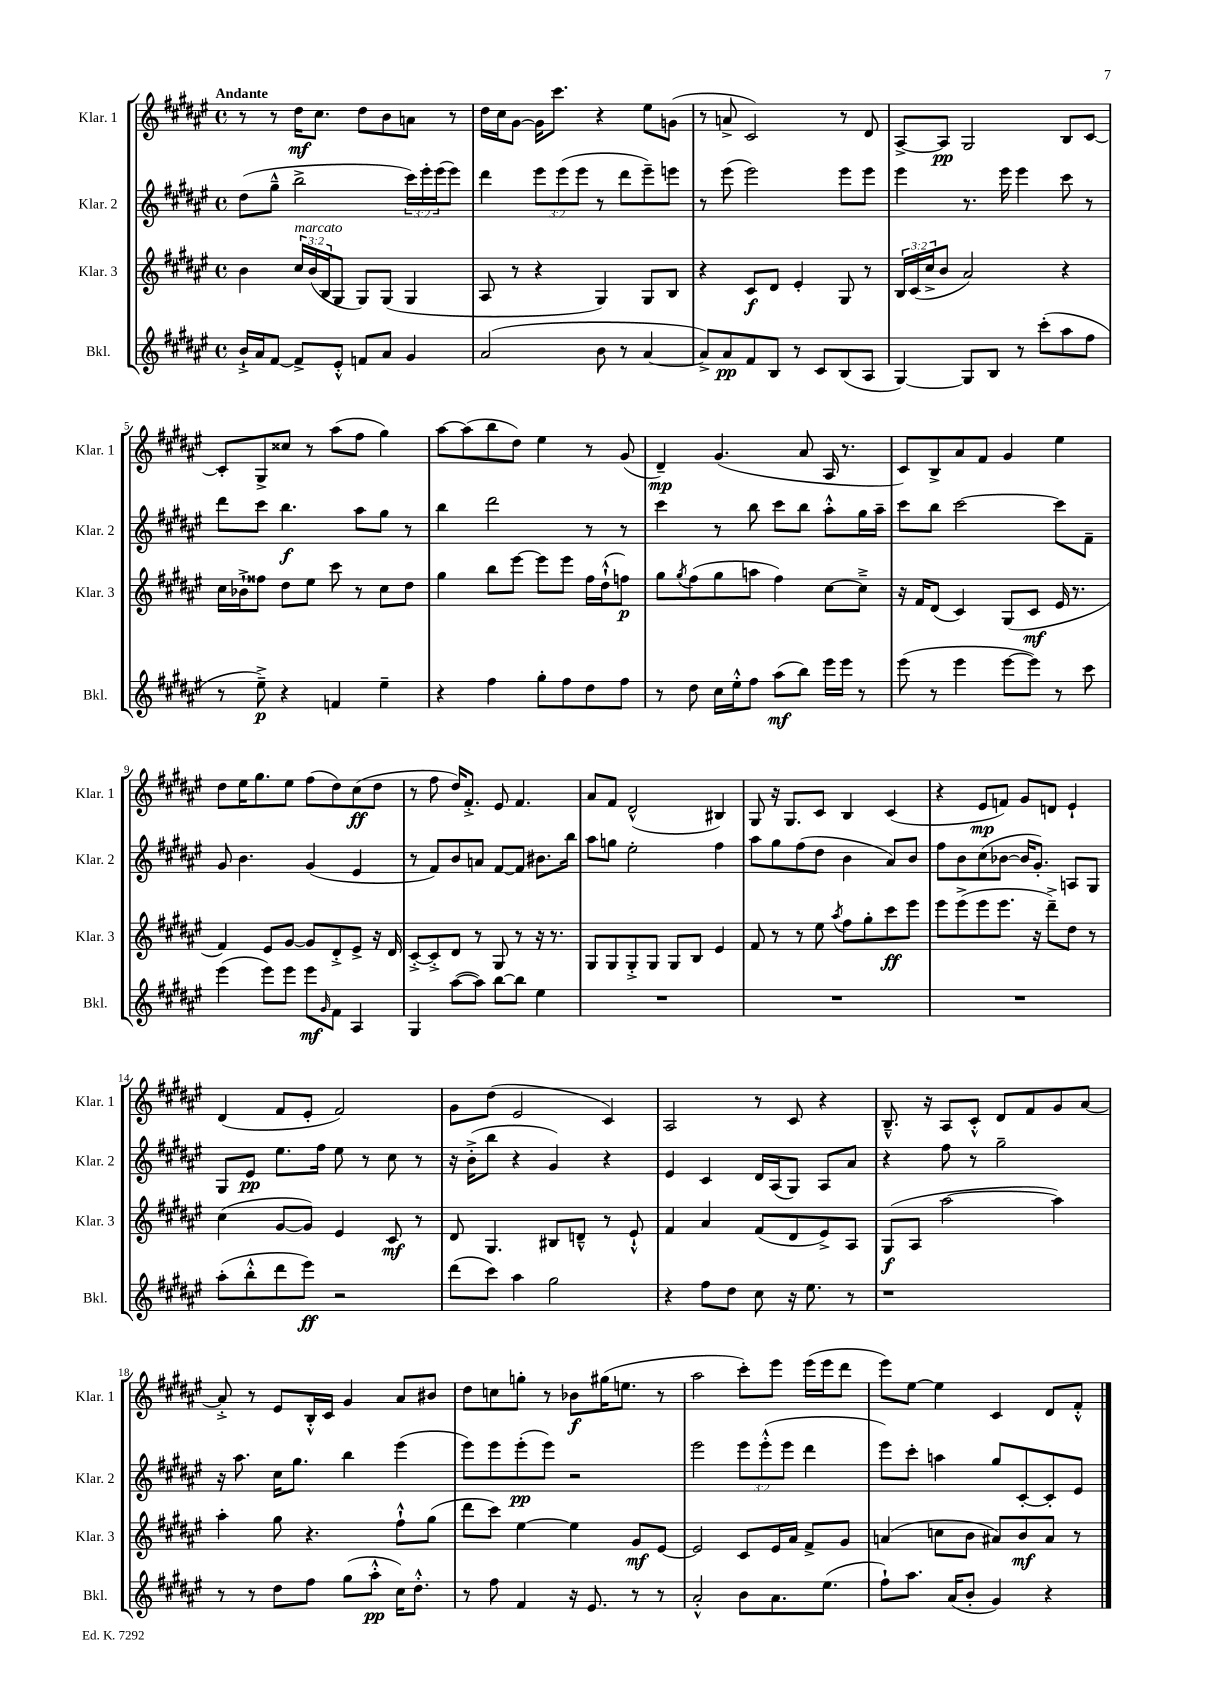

**kern	**dynam	**kern	**dynam	**kern	**dynam	**kern	**dynam
*part4	*part4	*part3	*part3	*part2	*part2	*part1	*part1
*staff4	*staff4	*staff3	*staff3	*staff2	*staff2	*staff1	*staff1
*I"Bkl.	*	*I"Klar. 3	*	*I"Klar. 2	*	*I"Klar. 1	*
*I'Bkl.	*	*I'Klar. 3	*	*I'Klar. 2	*	*I'Klar. 1	*
*clefG2	*	*clefG2	*	*clefG2	*	*clefG2	*
*k[f#c#g#d#a#e#]	*	*k[f#c#g#d#a#e#]	*	*k[f#c#g#d#a#e#]	*	*k[f#c#g#d#a#e#]	*
*M4/4	*	*M4/4	*	*M4/4	*	*M4/4	*
*met(c)	*	*met(c)	*	*met(c)	*	*met(c)	*
=1	=1	=1	=1	=1	=1	=1	=1
!	!	!	!	!	!	!LO:TX:a:B:t=Andante	!
16b`^/LL	.	4b\	.	(8dd#\L	.	8r	.
16a#/J	.	.	.	.	.	.	.
[8f#/J	.	.	.	8gg#~^^\J	.	8r	.
!	!	!LO:TX:a:i:t=marcato	!	!	!	!	!
8f#^/L]	.	24cc#/LL	.	2bb^\	.	16dd#\KL	mf
.	.	(24b/	.	.	.	.	.
.	.	.	.	.	.	8.cc#\J	.
.	.	24B/J	.	.	.	.	.
8e#'^^/J	.	8G#/J	.	.	.	.	.
8fn/L	.	8G#/L)	.	.	.	8dd#\L	.
8a#/J	.	(8G#/J	.	.	.	8b\	.
4g#/	.	4G#/	.	24ccc#\LL)	.	8an\J	.
.	.	.	.	24eee#'\	.	.	.
.	.	.	.	(24eee#\J	.	.	.
.	.	.	.	8eee#\J)	.	8r	.
=2	=2	=2	=2	=2	=2	=2	=2
(2a#/	.	8A#/	.	4ddd#\	.	16dd#\LL	.
.	.	.	.	.	.	16cc#\J	.
.	.	8r	.	.	.	[8g#\J	.
.	.	4r	.	12eee#\L	.	16g#\KL]	.
.	.	.	.	.	.	8.ccc#\J	.
.	.	.	.	(12eee#\	.	.	.
.	.	.	.	12eee#\J	.	.	.
8b\	.	4G#/)	.	8r	.	4r	.
8r	.	.	.	8ddd#\L	.	.	.
[4a#/	.	8G#/L	.	8eee#~\)	.	8ee#\L	.
.	.	8B/J	.	8eeen\J	.	(8gn\J	.
=3	=3	=3	=3	=3	=3	=3	=3
8a#^/L])	.	4r	.	8r	.	8r	.
8a#/	pp	.	.	(8eee#\	.	8an^/	.
8f#/	.	8c#/L	f	2eee#\)	.	2c#/)	.
8B/J	.	8d#/J	.	.	.	.	.
8r	.	4e#'/	.	.	.	.	.
8c#/L	.	.	.	.	.	.	.
(8B/	.	8G#/	.	8eee#\L	.	8r	.
8A#/J	.	8r	.	8eee#\J	.	8d#/	.
=4	=4	=4	=4	=4	=4	=4	=4
[4G#/)	.	24B/LL	.	4eee#\	.	[8A#^/L	.
.	.	(24c#/	.	.	.	.	.
.	.	24cc#^/J	.	.	.	.	.
.	.	8b/J	.	.	.	8A#/J]	pp
8G#/L]	.	2a#/)	.	8.r	.	2G#/	.
8B/J	.	.	.	.	.	.	.
.	.	.	.	16eee#\	.	.	.
8r	.	.	.	4eee#\	.	.	.
(8ccc#'\L	.	.	.	.	.	.	.
8aa#\	.	4r	.	8ccc#\	.	8B/L	.
8ff#\J	.	.	.	8r	.	[8c#/J	.
!!LO:LB:g=z
=5	=5	=5	=5	=5	=5	=5	=5
8r	.	16cc#\LL	.	8ddd#\L	.	8c#'/L]	.
.	.	16b-X`^\J	.	.	.	.	.
8ee#~^\)	p	8ff##X\J	.	8ccc#\J	.	8G#^/	.
4r	.	8dd#\L	.	4.bb\	f	8cc##X/J	.
.	.	8ee#\J	.	.	.	8r	.
4fn/	.	8ccc#\	.	.	.	(8aa#\L	.
.	.	8r	.	8aa#\L	.	8ff#\J	.
4ee#~\	.	8cc#\L	.	8gg#\J	.	4gg#\)	.
.	.	8dd#\J	.	8r	.	.	.
=6	=6	=6	=6	=6	=6	=6	=6
4r	.	4gg#\	.	4bb\	.	[8aa#\L	.
.	.	.	.	.	.	(8aa#\]	.
4ff#\	.	8bb\L	.	2ddd#\	.	8bb\	.
.	.	[8eee#\J	.	.	.	8dd#\J)	.
8gg#'\L	.	8eee#\L]	.	.	.	4ee#\	.
8ff#\	.	8eee#\J	.	.	.	.	.
8dd#\	.	16ff#\LL	.	8r	.	8r	.
.	.	(16dd#`^^\J	.	.	.	.	.
8ff#\J	.	8ffn\J)	p	8r	.	(8g#/	.
=7	=7	=7	=7	=7	=7	=7	=7
8r	.	8gg#\L	.	4ccc#\	.	4d#~/)	mp
.	.	8qgg#/	.	.	.	.	.
8dd#\	.	(8ff#\	.	.	.	.	.
16cc#\LL	.	8gg#\	.	8r	.	(4.g#/	.
16ee#'^^\J	.	.	.	.	.	.	.
8ff#\J	.	8aan\J	.	8bb\	.	.	.
(8aa#\L	mf	4ff#\)	.	8ccc#\L	.	.	.
8bb\J)	.	.	.	8bb\J	.	8a#/	.
16eee#\LL	.	[8cc#\L	.	8aa#'^^\L	.	16A#/	.
16eee#\JJ	.	.	.	.	.	8.r	.
8r	.	8cc#~^\J]	.	16gg#\L	.	.	.
.	.	.	.	16aa#~\JJ	.	.	.
=8	=8	=8	=8	=8	=8	=8	=8
(8eee#\	.	16r	.	8ccc#\L	.	8c#/L)	.
.	.	16f#/KL	.	.	.	.	.
8r	.	(8d#/J	.	8bb\J	.	8B^/	.
4eee#\	.	4c#/)	.	[2ccc#\	.	8a#/	.
.	.	.	.	.	.	8f#/J	.
[8eee#\L	.	(8G#/L	.	.	.	4g#/	.
8eee#\J])	.	8c#/J	mf	.	.	.	.
8r	.	16e#/	.	8ccc#\L]	.	4ee#\	.
.	.	8.r	.	.	.	.	.
8ccc#\	.	.	.	8f#~\J	.	.	.
!!LO:LB:g=z
=9	=9	=9	=9	=9	=9	=9	=9
(4eee#\	.	4f#/)	.	8g#/	.	8dd#\L	.
.	.	.	.	4.b\	.	16ee#\K	.
.	.	.	.	.	.	8.gg#\	.
8eee#\L)	.	8e#/L	.	.	.	.	.
8eee#\J	.	[8g#/J	.	.	.	8ee#\J	.
8eee#\L	mf	8g#/L]	.	(4g#/	.	(8ff#\L	.
16qqg#/	.	.	.	.	.	.	.
8f#\J	.	8d#'^/	.	.	.	8dd#\)	.
4A#/	.	8e#^/J	.	4e#/	.	(8cc#\	ff
.	.	16r	.	.	.	8dd#\J	.
.	.	16d#/	.	.	.	.	.
=10	=10	=10	=10	=10	=10	=10	=10
4G#/	.	[8c#'^/L	.	8r	.	8r	.
.	.	8c#'^/]	.	8f#/L)	.	8ff#\	.
([8aa#\L	.	8d#/J	.	8b/	.	16dd#/KL)	.
.	.	.	.	.	.	8.f#'^/J	.
8aa#\J])	.	8r	.	8an/J	.	.	.
[8bb\L	.	8G#/	.	[8f#/L	.	8e#/	.
8bb\J]	.	8r	.	8f#/J]	.	4.f#/	.
4ee#\	.	16r	.	8.b#X\L	.	.	.
.	.	8.r	.	.	.	.	.
.	.	.	.	16bb\Jk	.	.	.
=11	=11	=11	=11	=11	=11	=11	=11
1r	.	8G#/L	.	8aa#\L	.	8a#/L	.
.	.	8G#/	.	8ggn\J	.	8f#/J	.
.	.	8G#'^/	.	2ee#'\	.	(2d#^^/	.
.	.	8G#/J	.	.	.	.	.
.	.	8G#/L	.	.	.	.	.
.	.	8B/J	.	.	.	.	.
.	.	4e#/	.	4ff#\	.	4B#X/)	.
=12	=12	=12	=12	=12	=12	=12	=12
1r	.	8f#/	.	8aa#\L	.	8G#/	.
.	.	8r	.	8gg#\	.	16r	.
.	.	.	.	.	.	8.G#/L	.
.	.	8r	.	(8ff#\	.	.	.
.	.	8ee#\	.	8dd#\J	.	8c#/J	.
.	.	8qaa#/	.	.	.	.	.
.	.	8ff#\L	.	4b\	.	4B/	.
.	.	8gg#'\	.	.	.	.	.
.	.	8ccc#\	ff	8a#/L)	.	(4c#/	.
.	.	8eee#\J	.	8b/J	.	.	.
=13	=13	=13	=13	=13	=13	=13	=13
1r	.	8eee#\L	.	8ff#\L	.	4r	.
.	.	(8eee#^\	.	8b\	.	.	.
.	.	8eee#\	.	(8cc#\	.	8e#/L	mp
.	.	8.eee#\J	.	[8b-X\J	.	8fn/J)	.
.	.	.	.	16b-/KL]	.	8g#/L	.
.	.	16r	.	8.g#'/J)	.	.	.
.	.	8ddd#~^\L)	.	.	.	8dn/J	.
.	.	8dd#\J	.	8An/L	.	4e#`/	.
.	.	8r	.	8G#/J	.	.	.
!!LO:LB:g=z
=14	=14	=14	=14	=14	=14	=14	=14
(8aa#'\L	.	(4cc#\	.	8G#/L	.	(4d#/	.
8bb'^^\	.	.	.	8e#/J	pp	.	.
8ddd#\	.	[8g#/L	.	8.ee#\L	.	8f#/L	.
8eee#\J)	ff	8g#/J])	.	.	.	8e#'/J	.
.	.	.	.	16ff#\Jk	.	.	.
2r	.	4e#/	.	8ee#\	.	2f#/)	.
.	.	.	.	8r	.	.	.
.	.	8c#/	mf	8cc#\	.	.	.
.	.	8r	.	8r	.	.	.
=15	=15	=15	=15	=15	=15	=15	=15
(8ddd#\L	.	8d#/	.	16r	.	8g#\L	.
.	.	.	.	(16b'^\KL	.	.	.
8ccc#\J)	.	4.G#/	.	8bb\J	.	(8dd#\J	.
4aa#\	.	.	.	4r	.	2e#/	.
2gg#\	.	8B#X/L	.	4g#/)	.	.	.
.	.	8dn~^^/J	.	.	.	.	.
.	.	8r	.	4r	.	4c#/)	.
.	.	8e#`^^/	.	.	.	.	.
=16	=16	=16	=16	=16	=16	=16	=16
4r	.	4f#/	.	4e#/	.	2A#/	.
8ff#\L	.	4a#/	.	4c#/	.	.	.
8dd#\J	.	.	.	.	.	.	.
8cc#\	.	(8f#/L	.	16d#/LL	.	8r	.
.	.	.	.	(16A#/J	.	.	.
16r	.	8d#/	.	8G#/J)	.	8c#/	.
8.ee#\	.	.	.	.	.	.	.
.	.	8e#^/)	.	8A#/L	.	4r	.
8r	.	8A#/J	.	8a#/J	.	.	.
=17	=17	=17	=17	=17	=17	=17	=17
1r	.	(8G#/L	f	4r	.	8.B~^^/	.
.	.	8A#/J	.	.	.	.	.
.	.	.	.	.	.	16r	.
.	.	[2aa#\	.	8ff#\	.	8A#/L	.
.	.	.	.	8r	.	8c#'^^/J	.
.	.	.	.	2gg#~\	.	8d#/L	.
.	.	.	.	.	.	8f#/	.
.	.	4aa#\])	.	.	.	8g#/	.
.	.	.	.	.	.	[8a#/J	.
!!LO:LB:g=z
=18	=18	=18	=18	=18	=18	=18	=18
8r	.	4aa#'\	.	16r	.	8a#'^/]	.
.	.	.	.	8.aa#\	.	.	.
8r	.	.	.	.	.	8r	.
8dd#\L	.	8gg#\	.	16cc#\KL	.	8e#/L	.
.	.	.	.	8.gg#\J	.	.	.
8ff#\J	.	4.r	.	.	.	16B'^^/L	.
.	.	.	.	.	.	16c#/JJ	.
(8gg#\L	.	.	.	4bb\	.	4g#/	.
8aa#'^^\J	pp	.	.	.	.	.	.
16cc#\KL)	.	8ff#`^^\L	.	(4eee#\	.	8a#/L	.
8.dd#'^^\J	.	.	.	.	.	.	.
.	.	(8gg#\J	.	.	.	8b#X/J	.
=19	=19	=19	=19	=19	=19	=19	=19
8r	.	8ddd#\L	.	8eee#\L)	.	8dd#\L	.
8ff#\	.	8ccc#\J)	.	8eee#\	.	8ccn\	.
4f#/	.	[4ee#\	.	(8eee#'\	pp	8ggn'\J	.
.	.	.	.	8eee#\J)	.	8r	.
16r	.	4ee#\]	.	2r	.	8b-X\L	f
8.e#/	.	.	.	.	.	.	.
.	.	.	.	.	.	(16gg#X\K	.
.	.	.	.	.	.	8.een\J	.
8r	.	8g#/L	mf	.	.	.	.
8r	.	[8e#/J	.	.	.	8r	.
=20	=20	=20	=20	=20	=20	=20	=20
2a#'^^/	.	2e#/]	.	2eee#\	.	2aa#\	.
8b\L	.	8c#/L	.	12eee#\L	.	8ccc#'\L)	.
.	.	.	.	(12eee#'^^\	.	.	.
8.a#\	.	16e#/L	.	.	.	8eee#\J	.
.	.	.	.	12eee#\J	.	.	.
.	.	16a#/JJ	.	.	.	.	.
.	.	8f#^/L	.	4ddd#\	.	(16eee#\LL	.
(8.ee#\J	.	.	.	.	.	16eee#\J	.
.	.	8g#/J	.	.	.	8ddd#\J	.
=21	=21	=21	=21	=21	=21	=21	=21
8ff#`\L)	.	(4an/	.	8eee#\L)	.	8eee#\L)	.
8.aa#\J	.	.	.	8ccc#'\J	.	[8ee#\J	.
.	.	8ccn\L	.	4aan\	.	4ee#\]	.
(16a#/KL	.	.	.	.	.	.	.
8b'/J	.	8b\J	.	.	.	.	.
4g#/)	.	8a#X/L)	.	8gg#/L	.	4c#/	.
.	.	8b/	mf	[8c#'/	.	.	.
4r	.	8a#/J	.	8c#'/]	.	8d#/L	.
.	.	8r	.	8e#/J	.	8f#'^^/J	.
==	==	==	==	==	==	==	==
*-	*-	*-	*-	*-	*-	*-	*-
